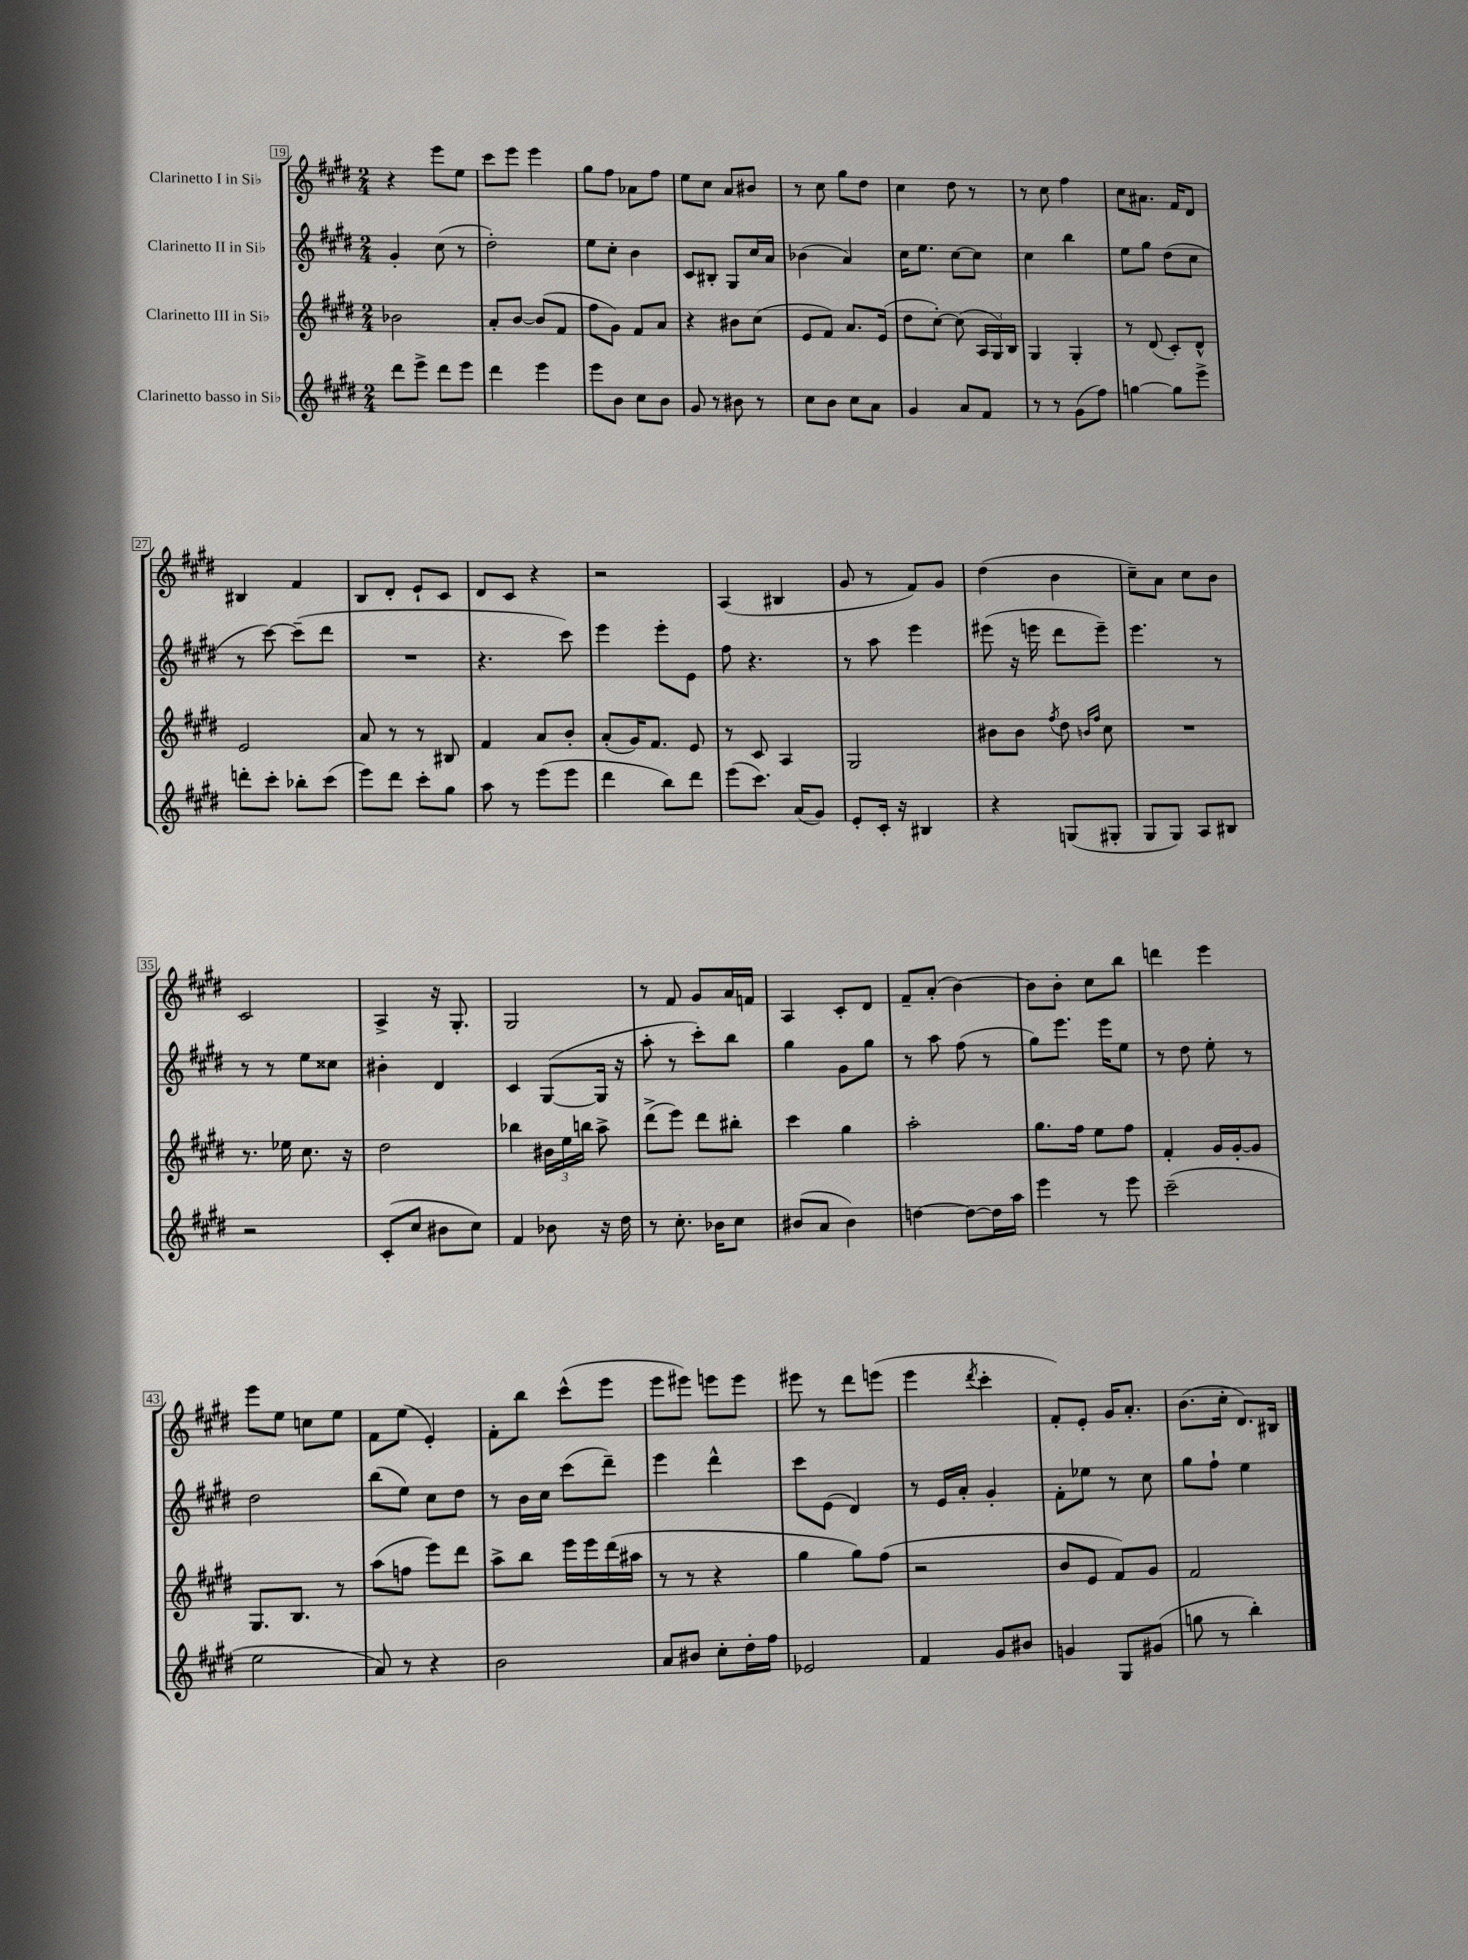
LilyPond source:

<<
\new StaffGroup <<
\new Staff = "s0" \with { instrumentName = "Clarinetto I in Sib" } {
    \clef treble \key e \major \numericTimeSignature \time 2/4
    \autoBeamOff r4 e'''8[ e''8] |
    cis'''8[ e'''8] e'''4 |
    gis''8[ fis''8] aes'8[ fis''8] |
    e''8[ cis''8] a'8[ bis'8] |
    r8 cis''8 gis''8[ dis''8] |
    cis''4 dis''8 r8 |
    r8 cis''8 fis''4 |
    cis''8[ ais'8.] fis'16[ dis'8] |
    bis4 fis'4 |
    b8[ dis'8]-. e'8[-! cis'8] |
    dis'8[ cis'8] r4 |
    r2 |
    a4( bis4 |
    gis'8 r8 fis'8[) gis'8] |
    dis''4( b'4 |
    cis''8[--) a'8] cis''8[ b'8] |
    cis'2 |
    a4-> r16 gis8.-. |
    gis2 |
    r8 fis'8 gis'8[ a'16 f'16] |
    a4 cis'8[-. dis'8] |
    fis'8[-- a'8]-.( b'4~) |
    b'8[ b'8]-. cis''8[ b''8] |
    d'''4 e'''4 |
    e'''8[ e''8] c''8[ e''8] |
    fis'8[ e''8]( e'4-.) |
    fis'8[-. b''8] cis'''8[-^( e'''8] |
    e'''8[ eis'''8]) e'''8[ e'''8] |
    eis'''8 r8 dis'''8[ e'''8]( |
    e'''4 \acciaccatura { dis'''8 } cis'''4-. |
    fis'8[-.) e'8]-. gis'16[ a'8.]-. |
    b'8.[( cis''16]-. dis'8.[) bis16] \bar "|." |
}
\new Staff = "s1" \with { instrumentName = "Clarinetto II in Sib" } {
    \clef treble \key e \major \numericTimeSignature \time 2/4
    \autoBeamOff gis'4-. cis''8( r8 |
    dis''2-.) |
    e''8[ cis''8]-. b'4 |
    cis'8[ bis8]-. gis8[ cis''16 a'16] |
    bes'4( a'4) |
    cis''16[ e''8.] cis''8[~ cis''8] |
    cis''4 b''4 |
    e''8[ gis''8] dis''8[( cis''8] |
    r8 cis'''8~) cis'''8[--( dis'''8] |
    R2 |
    r4. cis'''8) |
    e'''4 e'''8[-. e'8] |
    fis''8 r4. |
    r8 a''8 e'''4 |
    eis'''8( r16 e'''16 dis'''8[ e'''8]--) |
    e'''4. r8 |
    r8 r8 e''8[ cisis''8] |
    bis'4-. dis'4 |
    cis'4 gis8[~( gis16] r16 |
    a''8-. r8 cis'''8[-.) b''8] |
    gis''4 gis'8[ gis''8] |
    r8 a''8 fis''8( r8 |
    gis''8[) e'''8.] e'''16[ e''8] |
    r8 dis''8 e''8-. r8 |
    dis''2 |
    b''8[( e''8]) cis''8[ dis''8] |
    r8 b'16[ cis''16] cis'''8[( dis'''8]--) |
    e'''4 dis'''4-^ |
    cis'''8[ e'8]( dis'4) |
    r8 e'16[ a'16]-. gis'4-. |
    fis'8[-. ees''8] r8 cis''8 |
    gis''8[ fis''8]-! e''4 \bar "|." |
}
\new Staff = "s2" \with { instrumentName = "Clarinetto III in Sib" } {
    \clef treble \key e \major \numericTimeSignature \time 2/4
    \autoBeamOff bes'2 |
    a'8[-. b'8]~ b'8[( fis'8] |
    fis''8[ gis'8]) fis'8[ a'8] |
    r4 bis'8[ cis''8]( |
    e'8[ fis'8]) a'8.[ e'16]( |
    dis''8[ cis''8]~-.) cis''8( \tuplet 3/2 { a16[ gis16) b16] } |
    gis4 gis4-. |
    r8 dis'8( cis'8[-.) dis'8]-^ |
    e'2 |
    a'8 r8 r8 bis8 |
    fis'4 a'8[ b'8]-. |
    a'8[-.( gis'16) fis'8.] e'8 |
    r8 cis'8 a4 |
    gis2 |
    bis'8[ bis'8] \acciaccatura { fis''8 } dis''8 \grace { b'16[ fis''16] } cis''8 |
    R2 |
    r8. ees''16 cis''8. r16 |
    dis''2 |
    bes''4 \tuplet 3/2 { bis'16[ e''16 b''16] } a''8-> |
    dis'''8[->( e'''8]) dis'''8[ bis''8]-. |
    cis'''4 gis''4 |
    a''2-. |
    gis''8.[ fis''16] e''8[ fis''8] |
    fis'4-. gis'16[ gis'16~-. gis'8] |
    gis8.[ b8.] r8 |
    a''8[( f''8] e'''8[) dis'''8] |
    a''8[-> b''8] e'''16[ e'''16 dis'''16( ais''16] |
    r8 r8 r4 |
    gis''4 gis''8[) fis''8]( |
    r2 |
    b'8[ e'8] fis'8[) gis'8] |
    fis'2 \bar "|." |
}
\new Staff = "s3" \with { instrumentName = "Clarinetto basso in Sib" } {
    \clef treble \key e \major \numericTimeSignature \time 2/4
    \autoBeamOff dis'''8[ e'''8]-> dis'''8[ e'''8] |
    dis'''4 e'''4 |
    e'''8[ b'8] cis''8[ b'8] |
    gis'8 r8 bis'8 r8 |
    cis''8[ b'8] cis''8[ a'8] |
    gis'4 a'8[ fis'8] |
    r8 r8 gis'8[( fis''8]) |
    g''4~ g''8[ e'''8]-> |
    d'''8[-. cis'''8]-. bes''8[-. cis'''8]( |
    e'''8[) dis'''8] cis'''8[-. gis''8] |
    a''8 r8 e'''8[( e'''8] |
    dis'''4 b''8[) dis'''8] |
    e'''8[( cis'''8.]) a'16[( gis'8]) |
    e'8[-. cis'16]-. r16 bis4 |
    r4 g8[( gis8]-. |
    gis8[ gis8]) a8[ bis8] |
    r2 |
    cis'8[-.( cis''8] bis'8[ cis''8]) |
    fis'4 bes'8 r16 dis''16 |
    r8 cis''8.-. bes'16[ cis''8] |
    bis'8[( a'8] bis'4) |
    d''4~ d''8[~ d''16 a''16] |
    e'''4 r8 e'''8 |
    cis'''2--( |
    e''2 |
    a'8) r8 r4 |
    b'2 |
    a'8[ bis'8] cis''8[-. dis''16-. fis''16] |
    ees'2 |
    fis'4 gis'8[ bis'8] |
    g'4 gis8[ gis'8]( |
    g''8 r8 b''4-.) \bar "|." |
}
>>
>>
\layout { \context { \Score currentBarNumber = #19 \override BarNumber.stencil = #(make-stencil-boxer 0.1 0.3 ly:text-interface::print) } }
